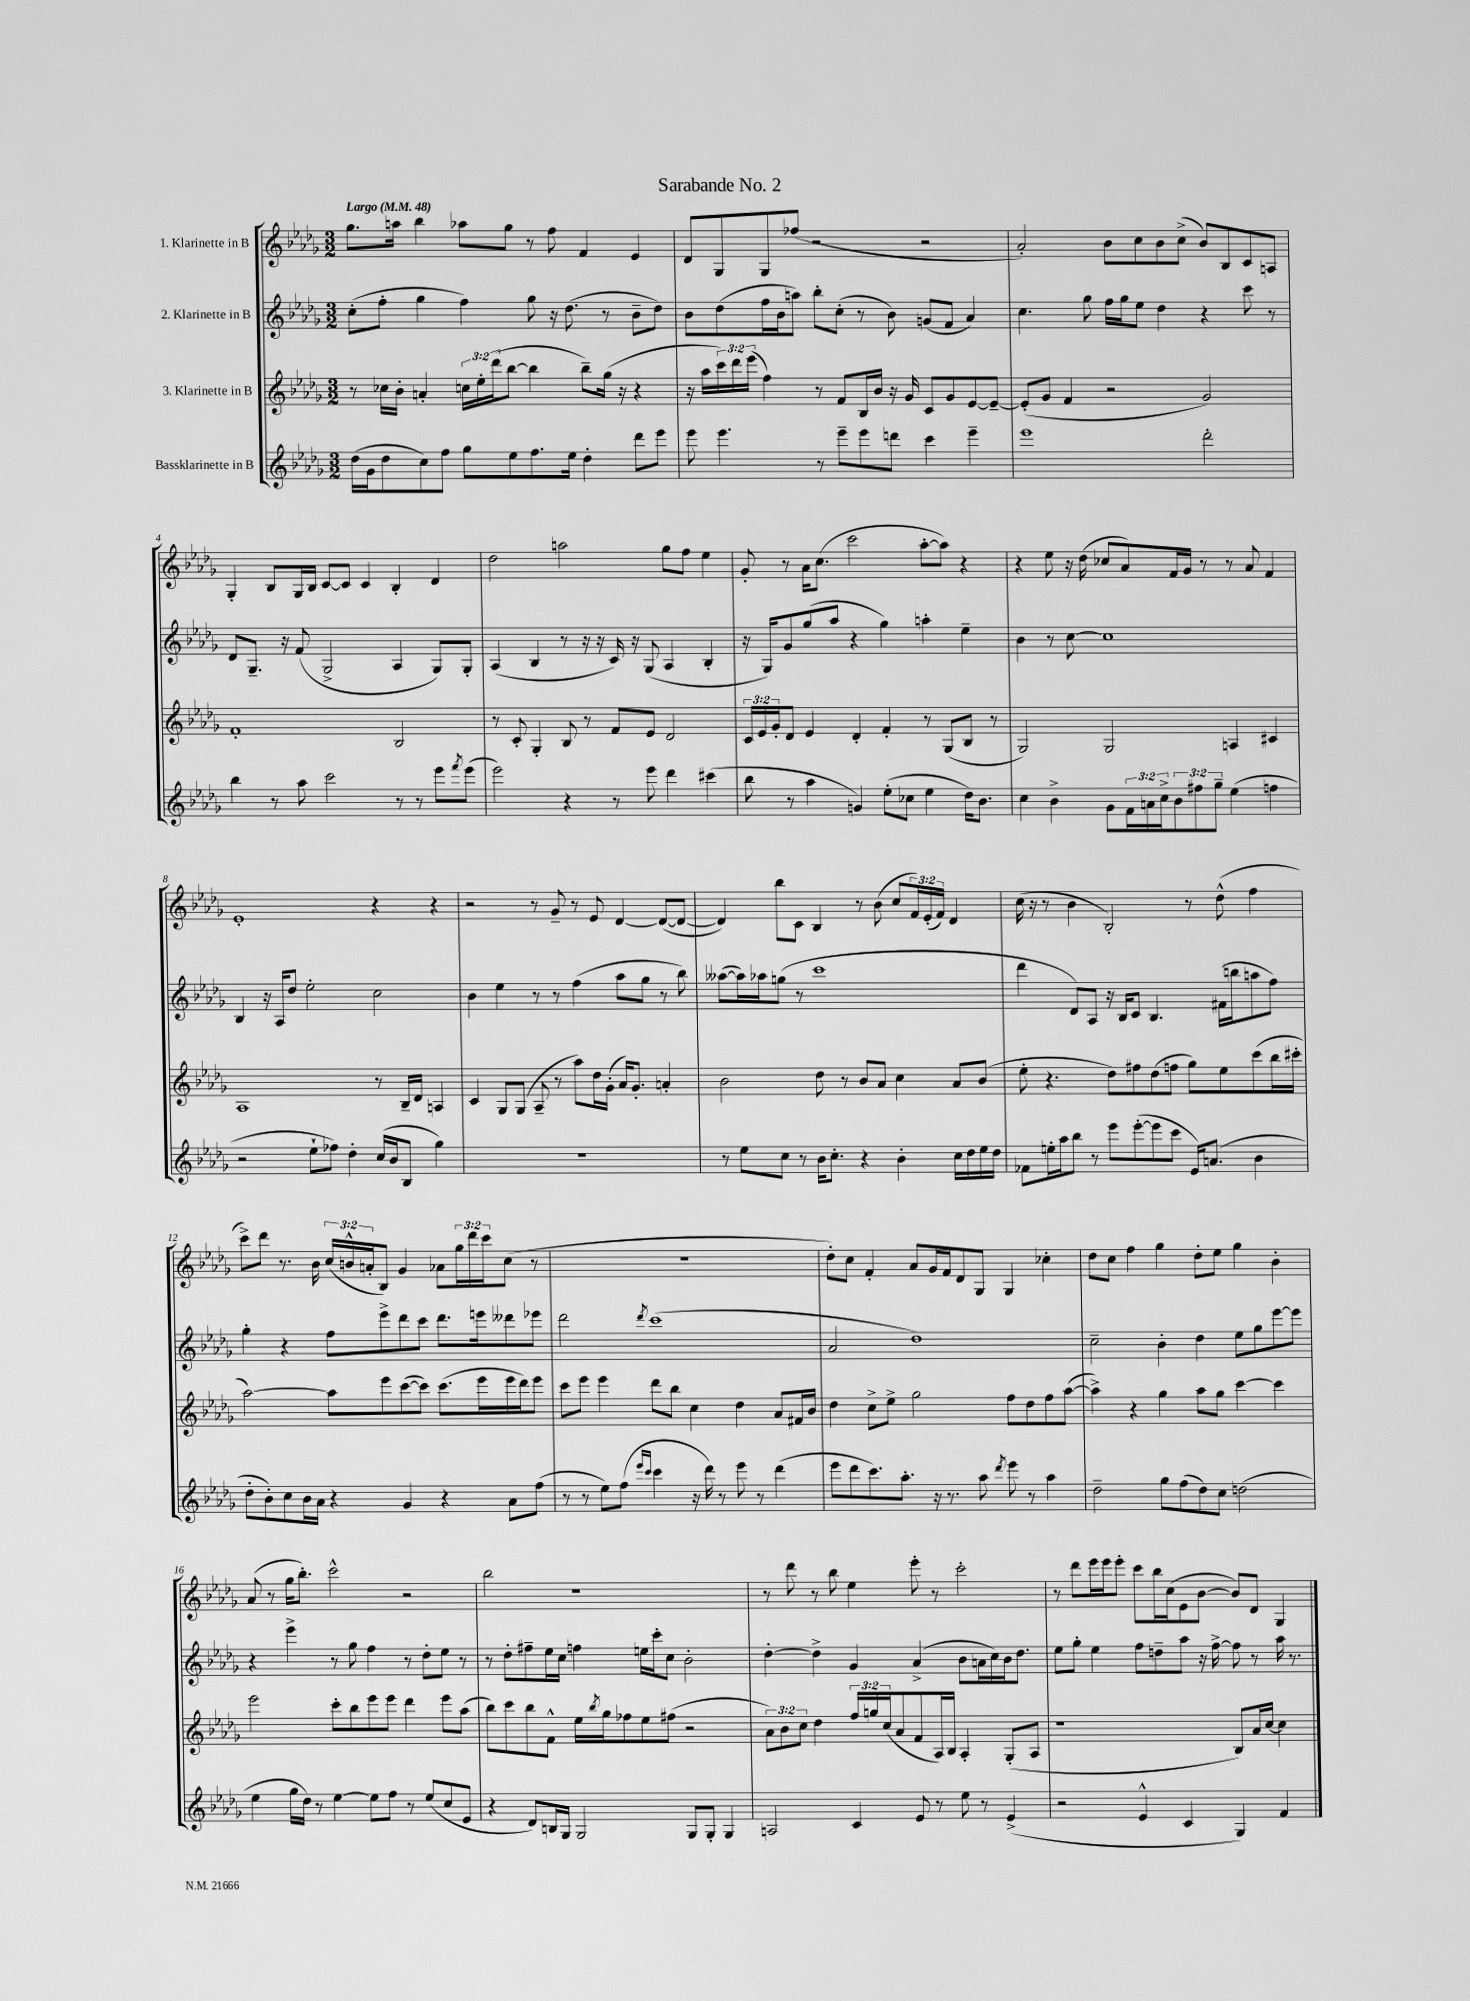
\header { title = "Sarabande No. 2" }
<<
\new StaffGroup <<
\new Staff = "s0" \with { instrumentName = "1. Klarinette in B" } {
    \clef treble \key des \major \numericTimeSignature \time 3/2 \override Staff.TupletNumber.text = #tuplet-number::calc-fraction-text \tempo "Largo" 4 = 48
    ges''8. a''16 bes''4 aes''8 ges''8 r8 f''8 f'4 ees'4 |
    des'8 ges8 ges8 fes''8( r2 r2 |
    aes'2-.) bes'8 c''8 bes'8 c''8->( bes'8) bes8 c'8 a8 |
    ges4-. bes8 ges16 bes16 c'8~ c'8 c'4 bes4-. des'4 |
    des''2 a''2 ges''8 f''8 ees''4 |
    ges'8-. r8 aes'16 c''8.( c'''2 aes''8~-. aes''8) r4 |
    r4 ees''8 r16 des''16( ces''8 aes'8) f'16 ges'16 r8 r8 aes'8 f'4 |
    ees'1-. r4 r4 |
    r2 r8 ges'8-- r8 ees'8 des'4~ des'8~( des'8~ |
    des'4) bes''8 c'8 bes4 r8 bes'8( c''8 \tuplet 3/2 { f'16) ees'16-.( f'16) } des'4 |
    c''16( r16 r8 bes'4 bes2-.) r8 des''8-^( f''4 |
    c'''8->) des'''8 r8. bes'16 \tuplet 3/2 { c''16( b'16-^ a'16-. } bes8) ges'4 aes'8 \tuplet 3/2 { ges''16 des'''16 c'''16 } c''8( r8 |
    R1. |
    des''8-.) c''8 f'4-. aes'8 ges'16 f'16 des'8 ges8 ges4 ces''4-. |
    des''8 c''8 f''4 ges''4 des''8-. ees''8 ges''4 bes'4-. |
    aes'8( r8 ges''16 bes''8.-.) c'''2-^ r2 |
    bes''2 r1 |
    r8 des'''8 r8 bes''8 ees''4 ees'''8-. r8 c'''2-. |
    r8 des'''8 ees'''16 ees'''16 ees'''8-. c'''8 bes''16 c''16( ees'8 bes'8~ bes'8) des'8 ges4 \bar "|." |
}
\new Staff = "s1" \with { instrumentName = "2. Klarinette in B" } {
    \clef treble \key des \major \numericTimeSignature \time 3/2
    c''8-.( f''8-. ges''4 f''4) ges''8 r16 des''8.( r8 bes'8-- des''8) |
    bes'8 des''8( f''16 bes'16 a''8) bes''8-. c''8-.( r8 bes'8) g'8( f'8 aes'4) |
    c''4. ges''8 f''16 ges''16 ees''8 des''4 r4 c'''8 r8 |
    des'8 ges8.-- r16 f'8( ges2-> aes4 ges8) ges8-. |
    aes4( bes4 r8 r16 r16 c'16) r16 ges8( aes4 bes4-. |
    r16 ges16) ges'8 ges''8( aes''8 r4 ges''4) a''4-. ees''4-- |
    bes'4 r8 c''8~ c''1 |
    bes4 r16 aes16 des''8 ees''2-. c''2 |
    bes'4 ees''4 r8 r8 f''4( aes''8 ges''8 r8 bes''8) |
    aeses''8~( aeses''16) aes''16 g''8( r8 c'''1 |
    des'''4 des'8) aes8 r16 bes16 c'8 bes4. fis'16( b''16 a''8 f''8) |
    ges''4-. r4 f''8 ees'''8-> des'''8 c'''8 des'''8. e'''16 deses'''8 ees'''8 |
    des'''2 \acciaccatura { des'''8 } c'''1( |
    aes'2 des''1) |
    c''2-- bes'4-. des''4 ees''8 ges''8 ees'''8~ ees'''8 |
    r4 ees'''4-> r8 ges''8 f''4 r8 des''8-. ees''8 r8 |
    r8 des''8-. fis''8-- ees''16 c''16 f''4 e''16 c'''16-. c''8 bes'2-. |
    des''4~-. des''4-> ges'4 aes'4->( bes'8 a'16 c''16) bes'16 des''8. |
    ees''8 ges''8-. ees''4 f''8 d''8-- aes''8 r16 f''16~-> f''8 r8 aes''16 r8. \bar "|." |
}
\new Staff = "s2" \with { instrumentName = "3. Klarinette in B" } {
    \clef treble \key des \major \numericTimeSignature \time 3/2 \override Staff.TupletNumber.text = #tuplet-number::calc-fraction-text
    r8 ces''16 bes'16-. a'4-. \tuplet 3/2 { c''16 ees''16-. des'''16( } bes''8~ bes''4 bes''8--) ges''16( r16 r4 |
    r16 aes''16 \tuplet 3/2 { c'''16) des'''16 ees'''16( } f''4) r8 f'8 bes16 bes'16 r16 ges'16 c'8 ges'8 ees'8~ ees'8~-- |
    ees'8-.( ges'8 f'4 r2 ges'2) |
    f'1-. bes2 |
    r8 c'8-. ges4-. bes8 r8 f'8 ees'8 des'2 |
    \tuplet 3/2 { c'16 ees'16 ges'16-. } des'8 ees'4 des'4-. f'4-. r8 ges8( bes8 r8 |
    ges2) ges2 a4 cis'4 |
    aes1 r8 bes16-- des'16 a4 |
    c'4 ges8 ges8( aes8-- r8 aes''8) des''16 ges'16-.( aes'16) ges'8.-. a'4-. |
    bes'2 des''8 r8 bes'8 aes'8 c''4 aes'8 bes'8( |
    ees''8-. r4. des''8) fis''8 des''8( f''8 ges''8) ees''8 c'''8( bes''16 cis'''16-. |
    aes''2~) aes''8 ees'''8 c'''8~( c'''8) c'''8.( ees'''16 ees'''16 des'''16) ees'''8 |
    c'''8 ees'''8 ees'''4 des'''8 bes''8 c''4 des''4 aes'8 fis'16 bes'16 |
    des''4 c''8-> ees''8-> ges''2 f''8 des''8 f''8 aes''8~( |
    aes''4->) r4 ges''4 aes''8 ges''8 c'''4~ c'''4 |
    ees'''2 c'''8-. bes''8 ees'''8 ees'''8 des'''4 ees'''8 aes''8( |
    bes''8) c'''8 bes''8 f'8-^ ees''16 \acciaccatura { bes''8 } ges''16 fes''8 ees''8 fis''8( r2 |
    \tuplet 3/2 { aes'8) bes'8 c''8 } des''4 \tuplet 3/2 { f''16 g''16 c''16( } aes'8 f'8 aes16) bes16 aes4-. ges8-.( aes8 |
    r1 bes8) aes'16 c''16~ c''4 \bar "|." |
}
\new Staff = "s3" \with { instrumentName = "Bassklarinette in B" } {
    \clef treble \key des \major \numericTimeSignature \time 3/2 \override Staff.TupletNumber.text = #tuplet-number::calc-fraction-text
    des''16( ges'16 des''8 c''8) f''8 ges''8 ees''8 f''8. ees''16 des''4-. des'''8 ees'''8 |
    ees'''8 ees'''4. r8 ees'''8-- ees'''8 d'''8 c'''4 ees'''4-- |
    ees'''1 des'''2-. |
    bes''4 r8 aes''8 c'''2 r8 r8 ees'''8 \acciaccatura { f'''8 } ees'''8( |
    ees'''2) r4 r8 ees'''8 des'''4 cis'''4( |
    bes''8 r8 aes''4 g'4) ees''8-.( ces''8 ees''4 des''16) bes'8. |
    c''4 bes'4-> ges'8 \tuplet 3/2 { f'16 a'16 c''16-> } \tuplet 3/2 { bes'8 fis''8 ges''8-- } ees''4( f''4 |
    r2 ees''8-! fes''8) des''4-. c''16( bes'16 bes8 ges''4) |
    R1. |
    r8 ees''8 c''8 r8 bes'16 c''8.-. r4 bes'4-. c''16 des''16 ees''16 des''16 |
    fes'8 e''16-. aes''16 bes''8 r8 ees'''8 ees'''8~-.( ees'''8 c'''8 ees'16) a'8.( bes'4 |
    des''8-. bes'8-.) c''8 bes'16 aes'16 r4 ges'4 r4 aes'8 f''8( |
    r8 r8 ees''8) f''8( \grace { ees'''16 c'''16 } c'''4 r16 des'''16) r8 ees'''8 r8 des'''4( |
    ees'''8 des'''8 c'''8.) aes''8.-. r16 r8. aes''8 \acciaccatura { des'''8 } ees'''8 r8 aes''4 |
    des''2-- ges''8 f''8( des''8) c''8 d''2( |
    ees''4 ges''16 des''16) r8 ees''4~ ees''8 f''8 r8 ees''8( c''8 ees'8 |
    r4 des'8) b16 ges16 ges2 ges8 ges8-. ges4 |
    a2 c'4 ees'8 r8 ees''8 r8 ees'4->( |
    r2 ees'4-^ c'4 ges4) f'4 \bar "|." |
}
>>
>>
